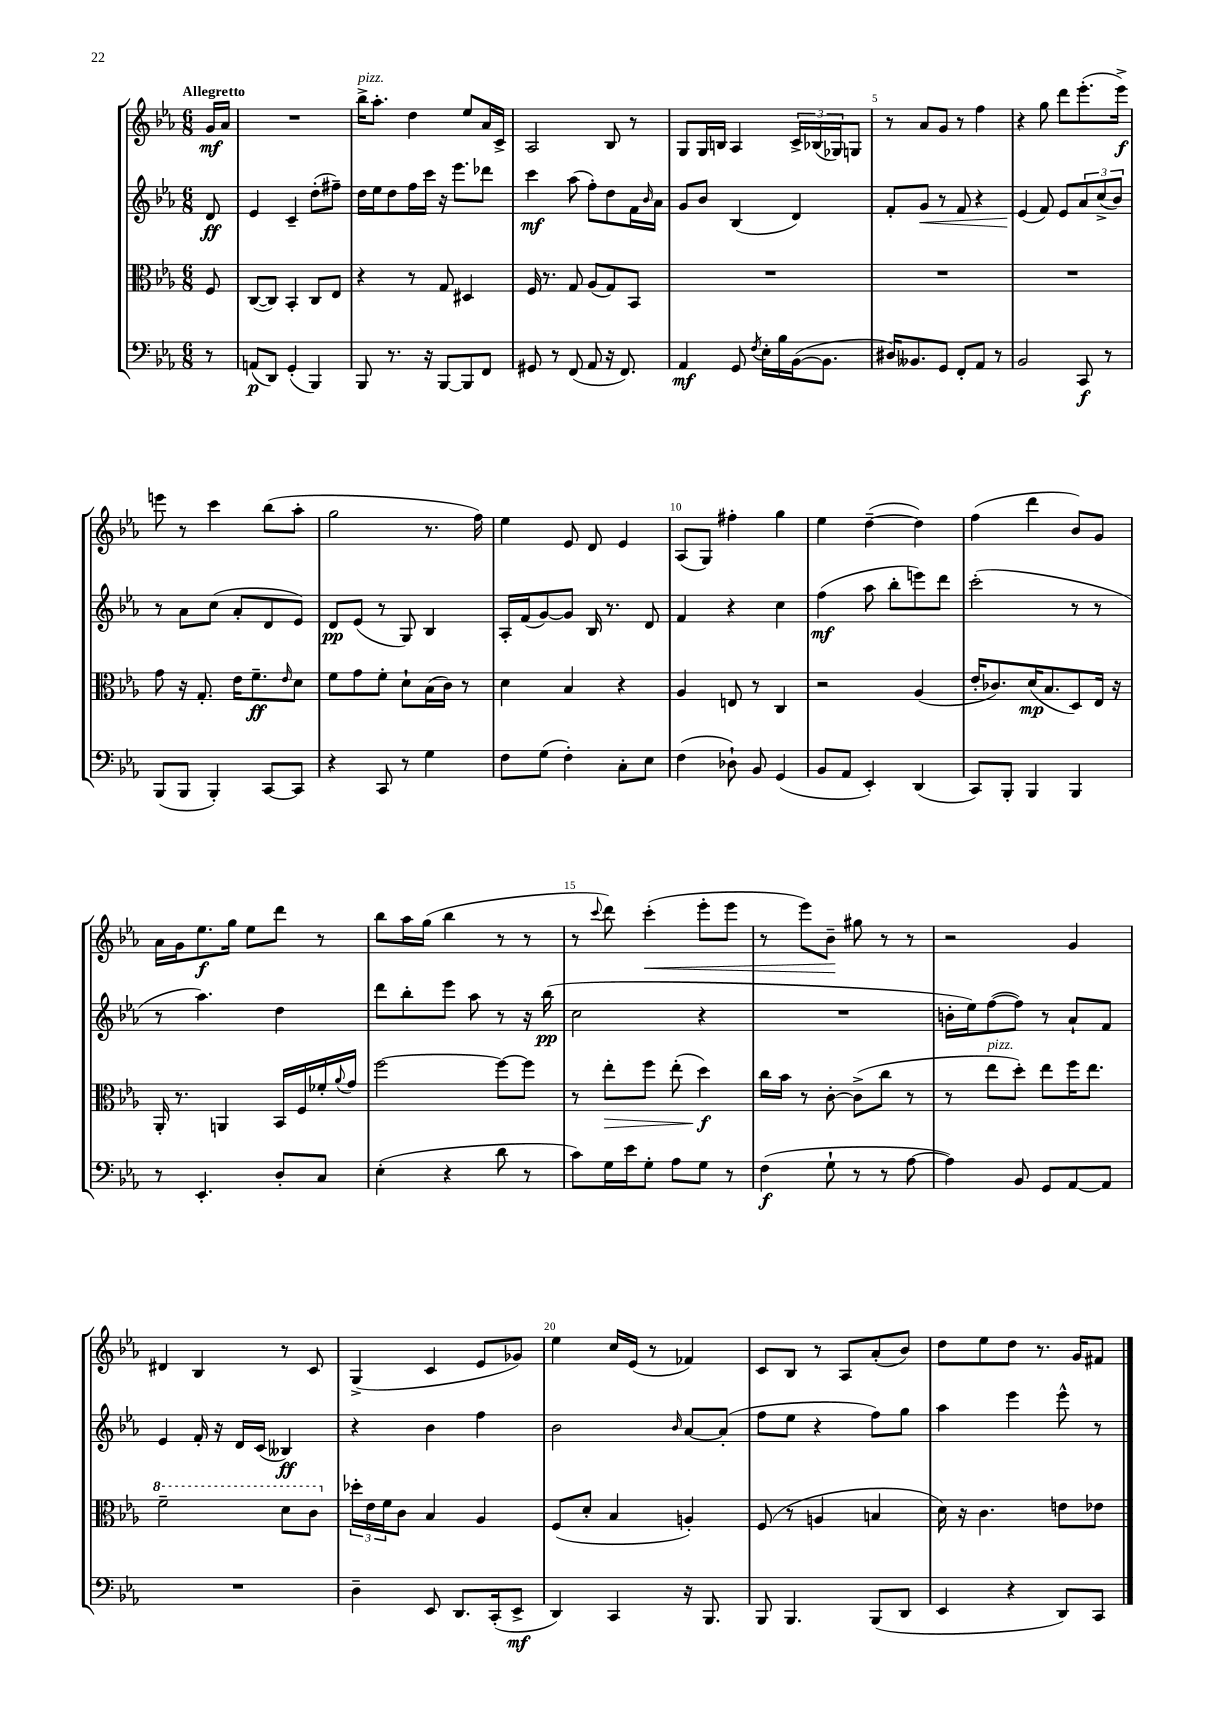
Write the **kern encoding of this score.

**kern	**kern	**kern	**kern
*staff4	*staff3	*staff2	*staff1
*clefF4	*clefC3	*clefG2	*clefG2
*k[b-e-a-]	*k[b-e-a-]	*k[b-e-a-]	*k[b-e-a-]
*M6/8	*M6/8	*M6/8	*M6/8
8r	8F/	8d/	16g/LL
.	.	.	16a-/JJ
=	=	=	=
(8AA/L	([8C/L	4e-/	2.r
8DD/J)	8C/]J)	.	.
(4GG'/	4BB-'/	4c~/	.
4BBB-/)	8C/L	(8dd'\L	.
.	8E-/J	8ff#~\J)	.
=	=	=	=
8BBB-/	4r	16dd\LL	16bb-^\LK
.	.	16ee-\J	8.aa-'\J
8.r	.	8dd\	.
.	8r	16ff\L	4dd\
16r	.	16ccc\JJ	.
[8BBB-/L	8G/	16r	.
.	.	8.eee-\L	.
8BBB-/]	4D#/	.	8ee-/L
8FF/J	.	8ddd-\J	16a-/L
.	.	.	16c^/JJ
=	=	=	=
8GG#/	16F/	4ccc\	2A-/
.	8.r	.	.
8r	.	.	.
(8FF/	8G/	(8aa-\	.
8AA-/	(8A-/L	8ff'\L)	.
16r	8G/)	8dd\	8B-/
8.FF/)	.	.	.
.	8BB-/J	16f\L	8r
.	.	16qqb-/	.
.	.	16a-\JJ	.
=	=	=	=
4AA-/	2.r	8g/L	8G/L
.	.	8b-/J	16G/L
.	.	.	16B/JJ
8GG/	.	(4B-/	4A-/
8qF/	.	.	.
16E-'\LL	.	.	.
16B-\	.	.	.
([16BB-\J	.	4d/)	24c^/LL
.	.	.	(24B-/
8.BB-\]J	.	.	.
.	.	.	24G-/J)
.	.	.	8G/J
=	=	=	=
16D#/LK)	2.r	8f'/L	8r
8.BB--/	.	.	.
.	.	8g/J	8a-/L
8GG/J	.	8r	8g/J
8FF'/L	.	8f/	8r
8AA-/J	.	4r	4ff\
8r	.	.	.
=	=	=	=
2BB-/	2.r	(4e-/	4r
.	.	8f/)	8gg\
.	.	8e-/L	8ddd\L
8CC/	.	12a-/	(8.eee-'\
.	.	(12cc^/	.
8r	.	.	.
.	.	12b-/J)	.
.	.	.	16eee-^\Jk)
=	=	=	=
(8BBB-/L	8g\	8r	8eee\
8BBB-/J	16r	8a-\L	8r
.	8.G'/	.	.
4BBB-'/)	.	(8cc\J	4ccc\
.	16e-\LK	8a-'/L	.
.	8.f~\	.	.
[8CC/L	.	8d/	(8bb-\L
.	16qqe-/	.	.
8CC/]J	8d\J	8e-/J)	8aa-'\J
=	=	=	=
4r	8f\L	8d/L	2gg\
.	8g\	(8e-/J	.
8CC/	8f'\J	8r	.
8r	8d`\L	8G/)	.
4G\	(16B-\L	4B-/	8.r
.	16c\JJ)	.	.
.	8r	.	.
.	.	.	16ff\)
=	=	=	=
8F\L	4d\	16A-'/LL	4ee-\
.	.	(16f/J	.
(8G\J	.	[8g/)	.
4F'\)	4B-/	8g/]J	8e-/
.	.	16B-/	8d/
.	.	8.r	.
8C'\L	4r	.	4e-/
8E-\J	.	8d/	.
=	=	=	=
(4F\	4A-/	4f/	(8A-/L
.	.	.	8G/J)
8D-`\)	8E/	4r	4ff#'\
8BB-/	8r	.	.
(4GG/	4C/	4cc\	4gg\
=	=	=	=
8BB-/L	2r	(4ff\	4ee-\
8AA-/J	.	.	.
4EE-'/)	.	8aa-\	([4dd~\
.	.	8bb-'\L	.
(4DD/	(4A-/	8eee\)	4dd\])
.	.	8ddd\J	.
=	=	=	=
8CC/L)	16e-'/LK	(2ccc'\	(4ff\
.	8.c-/)	.	.
8BBB-'/J	.	.	.
4BBB-/	(16d/K	.	4ddd\
.	8.B-/	.	.
4BBB-/	8D/)	8r	8b-/L)
.	16E-/Jk	8r	8g/J
.	16r	.	.
=	=	=	=
8r	16AA-'/	8r	16a-\LL
.	8.r	.	16g\J
4.EE-'/	.	4.aa-\)	8.ee-\
.	4AA/	.	.
.	.	.	16gg\Jk
.	.	.	8ee-\L
8D'/L	16BB-/LL	4dd\	8ddd\J
.	16F/	.	.
8C/J	16f-'/	.	8r
.	8qqa-/	.	.
.	16g/JJ	.	.
=	=	=	=
(4E-'\	[2ff\	8ddd\L	8bb-\L
.	.	8bb-'\	16aa-\L
.	.	.	(16gg\JJ
4r	.	8eee-\J	4bb-\
.	.	8aa-\	.
8d\	8ff\_L	8r	8r
8r	8ff\]J	16r	8r
.	.	(16bb-\	.
=	=	=	=
8c\L)	8r	2cc\	8r
.	.	.	8qqccc/
16G\L	8ee-'\L	.	8ddd\)
16e-\J	.	.	.
8G'\J	8ff\J	.	(4ccc'\
8A-\L	(8ee-'\	.	.
8G\J	4dd\)	4r	8eee-'\L
8r	.	.	8eee-\J
=	=	=	=
(4F\	16cc\LL	2.r	8r
.	16b-\JJ	.	.
.	8r	.	8eee-\L)
8G`\	[8c'\	.	8b-~\J
8r	(8c^\]L	.	8gg#\
8r	8cc\J	.	8r
[8A-\	8r	.	8r
=	=	=	=
4A-\])	8r	16b'\LL	2r
.	.	16ee-\J)	.
.	8ee-\L	([8ff\	.
8BB-/	8dd'\J)	8ff\]J)	.
8GG/L	8ee-\L	8r	.
[8AA-/	16ff\K	8a-`/L	4g/
.	8.ee-\J	.	.
8AA-/]J	.	8f/J	.
=	=	=	=
2.r	2ff~\	4e-/	4d#/
.	.	16f'/	4B-/
.	.	16r	.
.	.	16d/LL	.
.	.	(16c/JJ	.
.	8dd\L	4B--/)	8r
.	8cc\J	.	8c/
=	=	=	=
4D~\	24dd-'\LL	4r	(4G^/
.	24e-\	.	.
.	24f\J	.	.
.	8c\J	.	.
8EE-/	4B-/	4b-\	4c/
8.DD/L	.	.	.
.	4A-/	4ff\	8e-/L
(16CC'/k	.	.	.
8EE-^/J	.	.	8g-/J)
=	=	=	=
4DD/)	(8F/L	2b-\	4ee-\
.	8d'/J	.	.
4CC/	4B-/	.	16cc/LL
.	.	.	(16e-/JJ
.	.	.	8r
.	.	16qqb-/	.
16r	4A'/)	[8a-/L	4f-/)
8.BBB-/	.	.	.
.	.	(8a-'/]J	.
=	=	=	=
8BBB-/	(8F/	8ff\L	8c/L
4.BBB-/	8r	8ee-\J	8B-/J
.	4A/	4r	8r
.	.	.	8A-/L
(8BBB-/L	4B/	8ff\L)	(8a-'/
8DD/J	.	8gg\J	8b-/J)
=	=	=	=
4EE-/	16d\)	4aa-\	8dd\L
.	16r	.	.
.	4.c\	.	8ee-\
4r	.	4eee-\	8dd\J
.	.	.	8.r
8DD/L)	8e\L	8eee-^^\	.
.	.	.	16g/LK
8CC/J	8e-\J	8r	8f#/J
==	==	==	==
*-	*-	*-	*-
